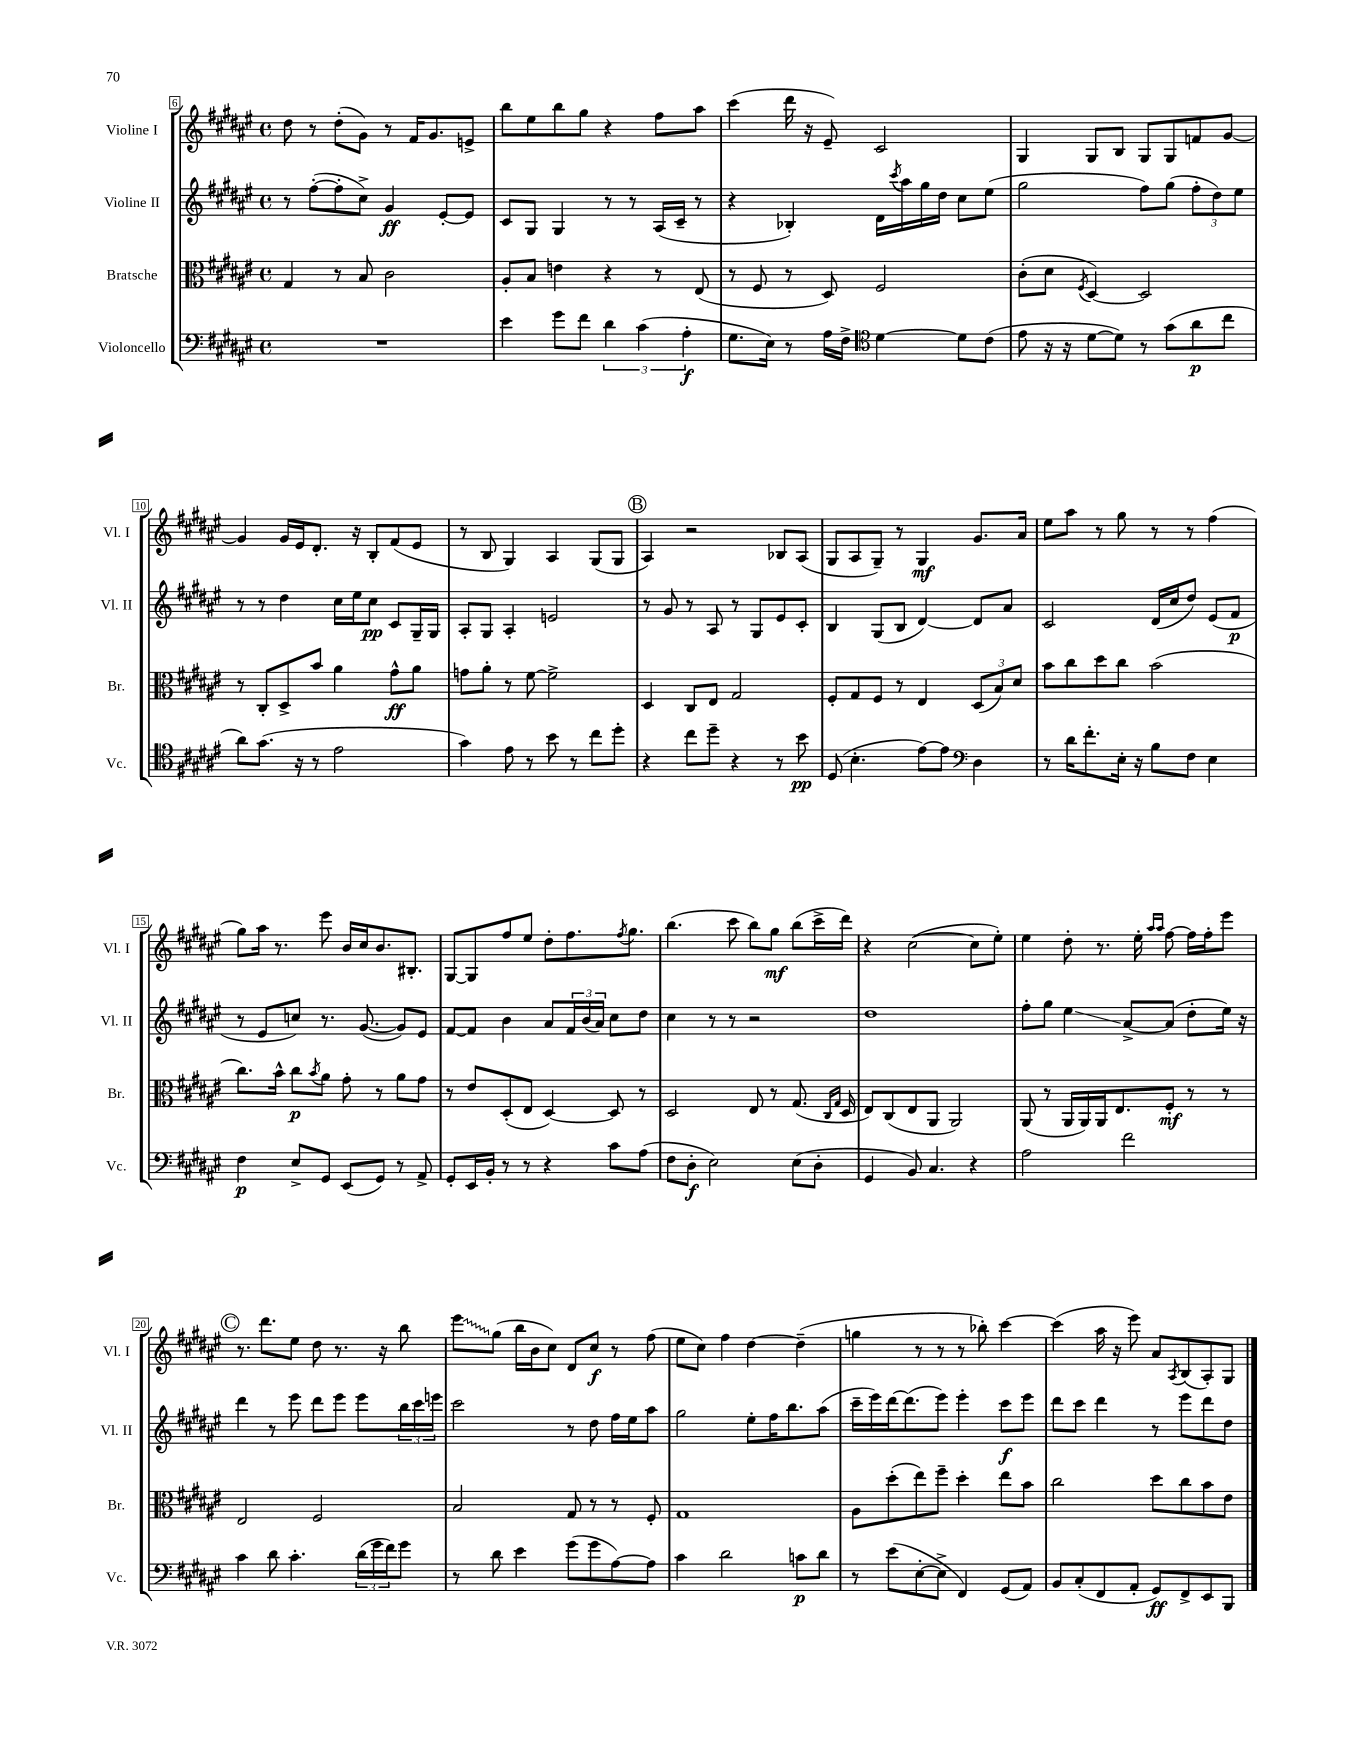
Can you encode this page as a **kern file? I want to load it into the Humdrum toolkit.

**kern	**kern	**kern	**kern
*staff4	*staff3	*staff2	*staff1
*clefF4	*clefC3	*clefG2	*clefG2
*k[f#c#g#d#a#e#]	*k[f#c#g#d#a#e#]	*k[f#c#g#d#a#e#]	*k[f#c#g#d#a#e#]
*M4/4	*M4/4	*M4/4	*M4/4
*met(c)	*met(c)	*met(c)	*met(c)
1r	4G#	8r	8dd#
.	.	([8ff#'	8r
.	8r	8ff#']	(8dd#'
.	8B	8cc#^)	8g#)
.	2c#	4g#	8r
.	.	.	16f#
.	.	.	8.g#
.	.	[8e#'	.
.	.	8e#]	8e^
=	=	=	=
4e#	8A#'	8c#	8bb
.	8B	8G#	8ee#
8g#	4e	4G#	8bb
8f#	.	.	8gg#
6d#	4r	8r	4r
.	.	8r	.
(6c#	.	.	.
.	8r	(16A#	8ff#
.	.	16c#~	.
6A#'	.	.	.
.	(8E#	8r	8aa#
=	=	=	=
8.G#	8r	4r	(4ccc#
.	8F#	.	.
16E#)	.	.	.
8r	8r	4B-')	16ddd#
.	.	.	16r
16A#	8D#)	.	8e#~)
16F#^	.	.	.
*clefC4	*	*	*
[4d#	2F#	16d#	2c#
.	.	8qccc#	.
.	.	16aa#	.
.	.	16gg#	.
.	.	16dd#	.
8d#]	.	8cc#	.
(8c#	.	(8ee#	.
=	=	=	=
8e#	(8c#'	2gg#	4G#
16r	8d#	.	.
16r	.	.	.
.	8qF#	.	.
[8d#	[4D#)	.	8G#
8d#])	.	.	8B
8r	2D#]	8ff#)	8G#
(8g#	.	(8gg#	8G#
8a#	.	12ff#'	8f
.	.	12dd#)	.
8cc#	.	.	[8g#
.	.	12ee#	.
=	=	=	=
8a#)	8r	8r	4g#]
(8.g#	8C#'	8r	.
.	8D#^	4dd#	16g#
16r	.	.	16e#
8r	8b	.	8.d#'
2e#	4a#	16cc#	.
.	.	16ee#	16r
.	.	8cc#	8B'
.	8g#^^	8c#	(8f#
.	8a#	16G#~	8e#
.	.	16G#	.
=	=	=	=
4g#)	8g	8A#'	8r
.	8a#'	8G#	8B
8e#	8r	4A#'	4G#)
8r	[8f#	.	.
8b	2f#^]	2e	4A#
8r	.	.	.
8cc#	.	.	(8G#
8dd#'	.	.	8G#
=	=	=	=
4r	4D#	8r	4A#)
.	.	8g#	.
8cc#	8C#	8r	2r
8dd#~	8E#	8A#	.
4r	2G#	8r	.
.	.	8G#	.
8r	.	8e#	8B-
8b	.	8c#'	(8A#
=	=	=	=
(8D#	8F#'	4B	8G#
4.B'	8G#	.	8A#
.	8F#	(8G#	8G#~)
.	8r	8B	8r
[8e#)	4E#	[4d#)	4G#
8e#]	.	.	.
*clefF4	*	*	*
4D#	(12D#	8d#]	8.g#
.	12B)	.	.
.	.	8a#	.
.	12d#	.	.
.	.	.	16a#
=	=	=	=
8r	8b	2c#	8ee#
16d#	8cc#	.	8aa#
8.f#'	.	.	.
.	8dd#	.	8r
16E#'	8cc#	.	8gg#
16r	.	.	.
8B	(2b	(16d#	8r
.	.	16cc#	.
8F#	.	8dd#)	8r
4E#	.	(8e#	(4ff#
.	.	8f#	.
=	=	=	=
4F#	8.cc#)	8r	8gg#)
.	.	8e#	16aa#
.	16b^^	.	8.r
8E#^	8cc#	8cc)	.
.	8qb	.	.
8GG#	8a#	8.r	8eee#
(8EE#	8g#'	.	16b
.	.	([8.g#	16cc#
8GG#)	8r	.	8.b
8r	8a#	8g#])	.
.	.	.	8.B#'
8AA#^	8g#	8e#	.
=	=	=	=
8GG#'	8r	[8f#	[8G#
16EE#	8e#	8f#]	8G#]
16BB'	.	.	.
8r	(8D#'	4b	8ff#
8r	8E#	.	8ee#
4r	[4D#)	8a#	8dd#'
.	.	24f#	8.ff#
.	.	(24b	.
.	.	24a#)	.
8c#	8D#]	8cc#	.
.	.	.	8qff#
.	.	.	8.gg#
(8A#	8r	8dd#	.
=	=	=	=
8F#	2D#	4cc#	(4.bb
8D#'	.	.	.
2E#)	.	8r	.
.	.	8r	8ccc#
.	8E#	2r	8bb)
.	8r	.	8gg#
(8E#	(8.G#	.	(8bb
8D#'	.	.	16ccc#^
.	16qqC#	.	.
.	16qqG#	.	.
.	16D#	.	16ddd#)
=	=	=	=
4GG#	8E#)	1dd#	4r
.	(8C#	.	.
8BB)	8E#	.	([2cc#
4.C#	8AA#	.	.
.	2AA#)	.	.
4r	.	.	8cc#]
.	.	.	8ee#')
=	=	=	=
2A#	(8AA#	8ff#'	4ee#
.	8r	8gg#	.
.	16AA#	4ee#	8dd#'
.	16AA#)	.	.
.	16AA#	.	8.r
.	8.E#	.	.
2f#	.	[8a#^	.
.	.	.	16ee#'
.	.	.	16qqaa#
.	.	.	16qqaa#
.	8F#'	(8a#]	[8ff#
.	8r	8dd#'	16ff#]
.	.	.	16ff#'
.	8r	16ee#)	8eee#
.	.	16r	.
=	=	=	=
4c#	2E#	4ddd#	8.r
.	.	.	8.ddd#
8d#	.	8r	.
4.c#'	.	8eee#	8ee#
.	2F#	8ddd#	8dd#
.	.	8eee#	8.r
(24d#	.	8eee#	.
24g#	.	.	.
.	.	.	16r
24f#)	.	.	.
8g#	.	24bb	8bb
.	.	24ccc#	.
.	.	24eee	.
=	=	=	=
8r	2B	2ccc#	8eee#
8d#	.	.	(8gg#
4e#	.	.	16bb
.	.	.	16b
.	.	.	8cc#)
(8g#	8G#	8r	8d#
8g#	8r	8dd#	8cc#
[8A#)	8r	16ff#	8r
.	.	16ee#	.
8A#]	8F#'	8aa#	(8ff#
=	=	=	=
4c#	1G#	2gg#	8ee#
.	.	.	8cc#)
2d#	.	.	4ff#
.	.	8ee#'	[4dd#
.	.	16ff#	.
.	.	8.bb	.
8c	.	.	(4dd#~]
8d#	.	(8aa#	.
=	=	=	=
8r	8A#	16ccc#~	4gg
.	.	16eee#)	.
(8e#	(8dd#'	[16ddd#	.
.	.	(8.ddd#]	.
[8E#'	8ee#)	.	8r
8E#^]	8ff#~	8eee#)	8r
4FF#)	4dd#'	4eee#'	8r
.	.	.	8bb-')
(8GG#	8ee#	8ccc#	[4ccc#
8AA#)	8b	8eee#	.
=	=	=	=
8BB	2cc#	8ddd#	(4ccc#]
(8C#'	.	8ccc#	.
8FF#	.	4ddd#	16aa#
.	.	.	16r
8AA#'	.	.	8eee#)
8GG#)	8dd#	8r	8a#
.	.	.	8qA#
8FF#^	8cc#	8eee#	(8B
8EE#	8b	8ddd#	8A#')
8BBB	8e#	8dd#	8G#
==	==	==	==
*-	*-	*-	*-
